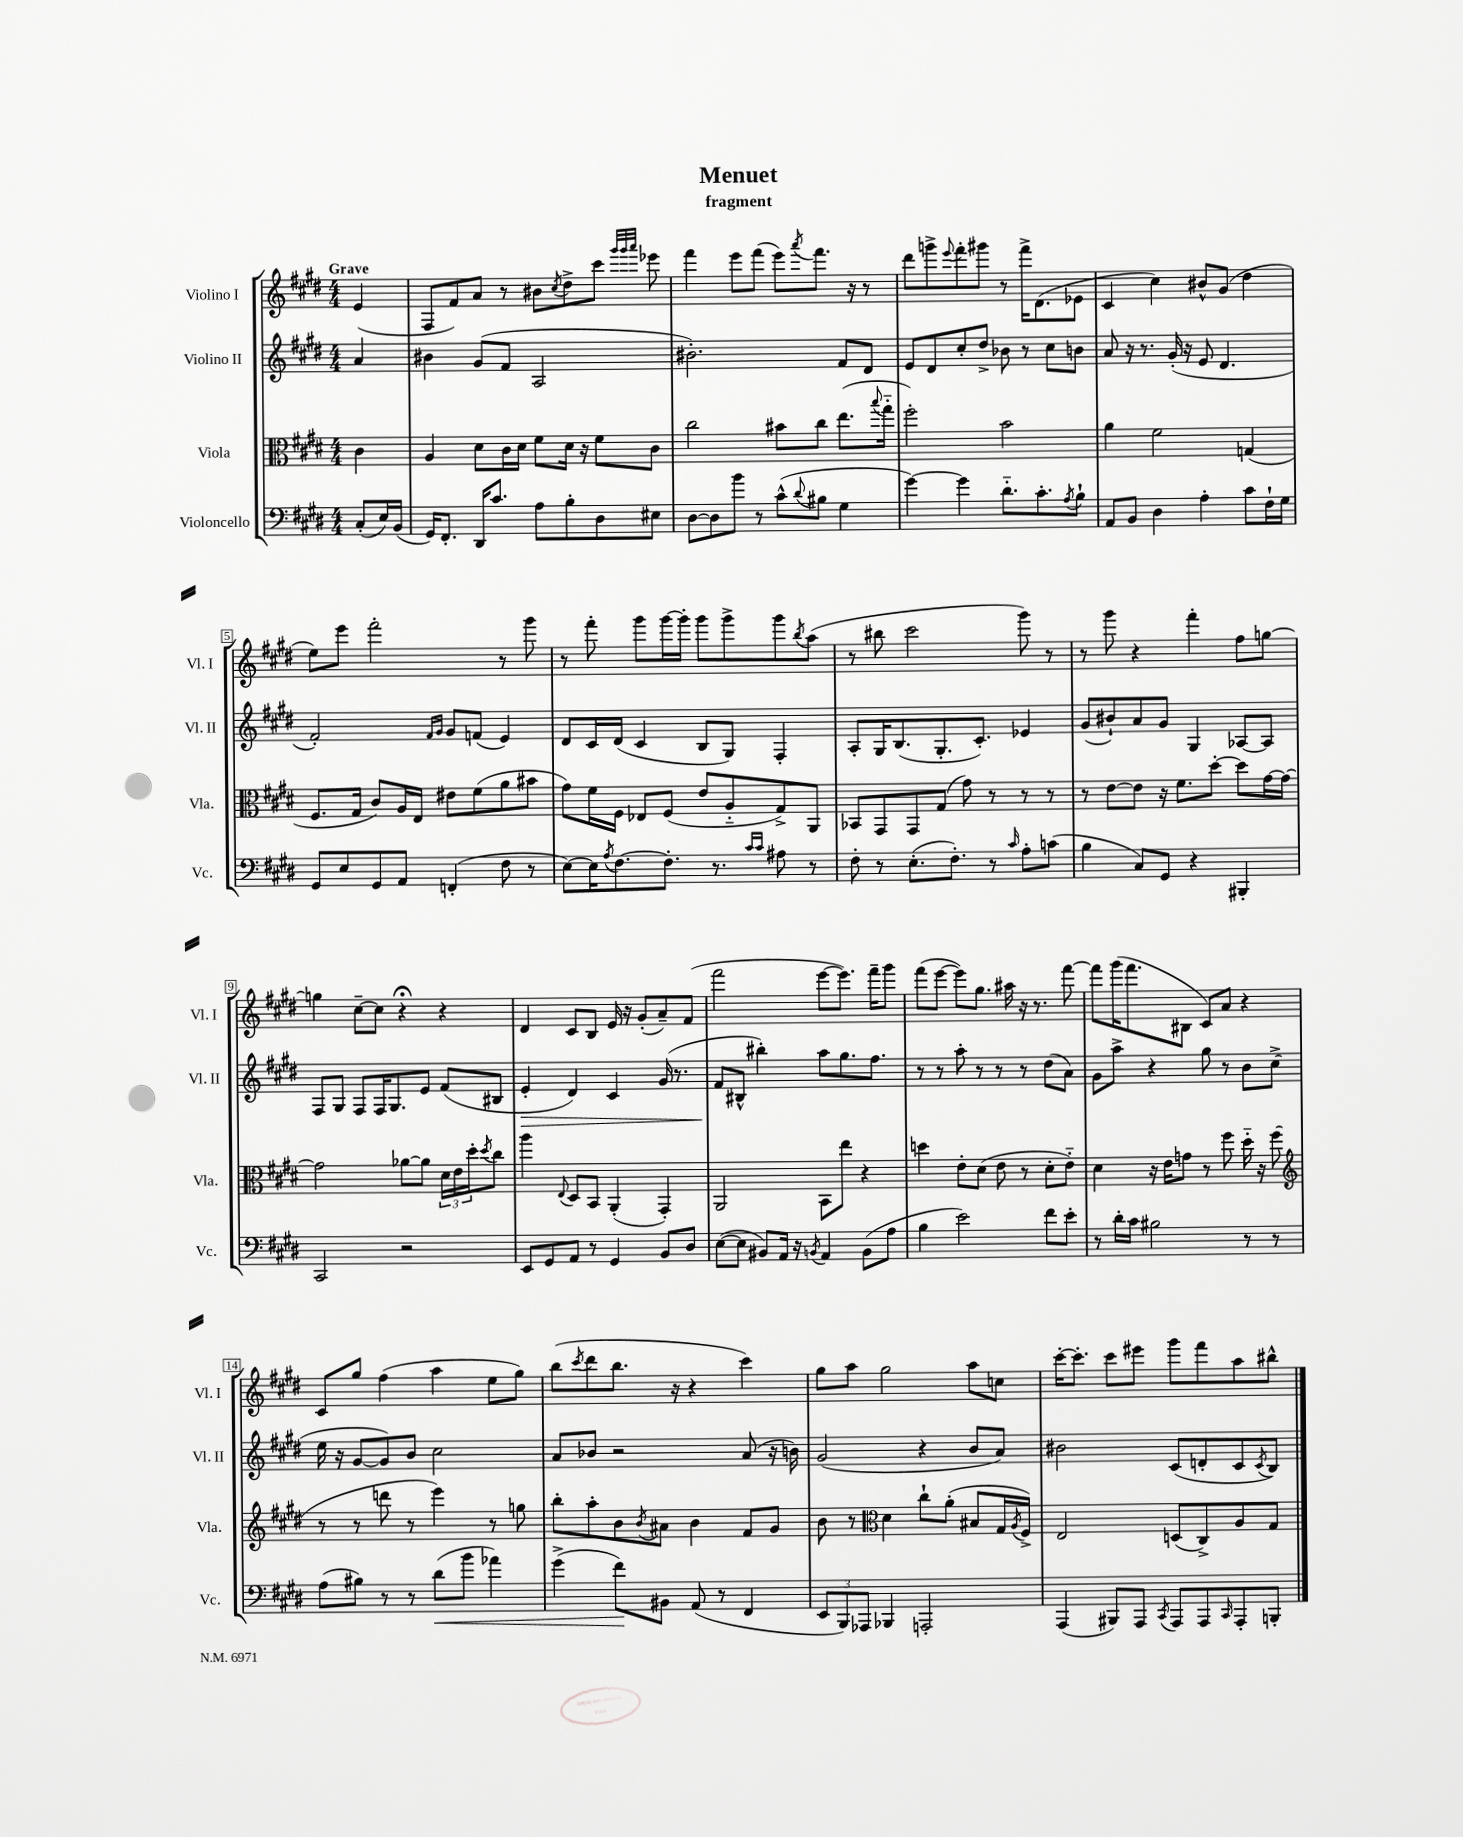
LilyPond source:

\header { title = "Menuet" subtitle = "fragment" }
<<
\new StaffGroup <<
\new Staff = "s0" \with { instrumentName = "Violino I" shortInstrumentName = "Vl. I" } {
    \clef treble \key e \major \numericTimeSignature \time 4/4 \partial 4 \tempo "Grave"
    e'4( |
    fis8 fis'8) a'8 r8 bis'8 \acciaccatura { cis''8 } dis''8-> cis'''8 \grace { gis'''32 gis'''32 a'''32 } ees'''8 |
    fis'''4 e'''8 fis'''8( e'''8) \acciaccatura { a'''8 } fis'''8. r16 r8 |
    dis'''8 g'''8-> \appoggiatura { e'''8 } fis'''8-. gis'''8 r8 fis'''16-> dis'8.( ees'8 |
    cis'4 cis''4) bis'8-^ gis'8( dis''4 |
    e''8) e'''8 fis'''2-. r8 gis'''8 |
    r8 fis'''8-. gis'''8 gis'''16~ gis'''16-. gis'''8 gis'''8-> gis'''8 \acciaccatura { b''8 } a''8( |
    r8 bis''8 cis'''2 gis'''8) r8 |
    r8 gis'''8 r4 fis'''4-. fis''8 g''8~ |
    g''4 cis''8~-- cis''8 r4\fermata r4 |
    dis'4 cis'8 b8 e'16 r16 gis'8-.( a'8--) fis'8( |
    fis'''2 e'''8~ e'''8.) fis'''16-- gis'''8 |
    fis'''8( e'''8~ e'''8) gis''8. ais''16 r16 r8. fis'''8~ |
    fis'''8 gis'''16( fis'''8. bis8 cis'8) a'8 r4 |
    cis'8 gis''8 fis''4( a''4 e''8 gis''8) |
    b''8( \acciaccatura { cis'''8 } dis'''8 b''8. r16 r4 cis'''4) |
    gis''8 a''8 gis''2 a''8 c''8 |
    cis'''16~-. cis'''8.-. cis'''8 eis'''8 gis'''8 fis'''8 a''8 bis''8-^ \bar "|." |
}
\new Staff = "s1" \with { instrumentName = "Violino II" shortInstrumentName = "Vl. II" } {
    \clef treble \key e \major \numericTimeSignature \time 4/4 \partial 4
    a'4 |
    bis'4 gis'8( fis'8 a2 |
    bis'2.-.) fis'8 dis'8 |
    e'8 dis'8 cis''8-. dis''8-> bes'8 r8 cis''8 b'8 |
    a'8 r16 r8. gis'16-.( r16 e'8 dis'4. |
    fis'2-.) \grace { fis'16 gis'16 } gis'8 f'8( e'4) |
    dis'8 cis'16 dis'16( cis'4 b8 gis8) fis4-. |
    a8-. gis16 b8.( gis8.-. cis'8.-.) ees'4 |
    gis'8( bis'8-!) a'8 gis'8 gis4 aes8~ aes8 |
    fis8 gis8 fis8 fis16 gis8. e'8 fis'8( bis8 |
    e'4-.\> dis'4) cis'4 gis'16( r8. |
    fis'8\! bis8-^ bis''4-.) a''8 gis''8. fis''8. |
    r8 r8 a''8-. r8 r8 r8 dis''8( a'8) |
    gis'8 a''8-> r4 gis''8 r8 b'8 cis''8->( |
    e''16 r16 gis'8~ gis'8) b'8 cis''2 |
    a'8 bes'8 r2 a'8( r16 b'16) |
    gis'2( r4 b'8 a'8) |
    bis'2 cis'8( d'8-. cis'8 \acciaccatura { cis'8 } b8) \bar "|." |
}
\new Staff = "s2" \with { instrumentName = "Viola" shortInstrumentName = "Vla." } {
    \clef alto \key e \major \numericTimeSignature \time 4/4 \partial 4
    cis'4 |
    a4 dis'8 cis'16 dis'16 fis'8 dis'16 r16 fis'8 cis'8 |
    cis''2 bis'8 cis''8 e''8.( \appoggiatura { b''8 } gis''16-_ |
    fis''2-.) b'2 |
    a'4 fis'2 g4( |
    fis8. gis16 cis'8) a16 e16 eis'8 fis'8( a'8 bis'8 |
    gis'8) fis'16 fis16 ees8 fis8( e'8 a8-_ gis8->) a,8 |
    bes,8 gis,8 gis,8 gis8( gis'8) r8 r8 r8 |
    r8 e'8~ e'8 r16 fis'8. dis''8~-. dis''8 gis'16~ gis'16~ |
    gis'2 aes'8~ aes'8 \tuplet 3/2 { dis'16 e'16 dis''16-. } \acciaccatura { dis''8 } cis''8 |
    a''4 \appoggiatura { e8 } dis8 b,8 a,4-.( gis,4-.) |
    a,2 b,8 e''8 r4 |
    d''4 e'8-. dis'8( e'8 r8 dis'8-. e'8-_) |
    dis'4 r16 e'16 g'8 r8 fis''8 dis''16-_ r16 fis''8( |
    \clef treble r8 r8 d'''8 r8 e'''4) r8 g''8 |
    b''8-. a''8-. b'8 \acciaccatura { b'8 } ais'8 b'4 fis'8 gis'8 |
    b'8 r8 \clef alto dis'4 cis''8-! a'8-.( bis8 gis16 \acciaccatura { a8 } fis16->) |
    e2 d8( cis8->) a8 gis8 \bar "|." |
}
\new Staff = "s3" \with { instrumentName = "Violoncello" shortInstrumentName = "Vc." } {
    \clef bass \key e \major \numericTimeSignature \time 4/4 \partial 4
    cis8-.( e16) b,16( |
    gis,16) fis,8.-. dis,16 cis'8. a8 b8-. dis8 eis8 |
    dis8~ dis8 b'8 r8 cis'8-^( \appoggiatura { dis'8 } bis8 gis4 |
    gis'4~) gis'4 dis'8.-_ cis'8.-. \acciaccatura { a8 } b8-! |
    a,8 b,8 dis4 a4-. cis'8 fis16-! gis16 |
    gis,8 e8 gis,8 a,8 f,4-.( fis8 r8 |
    e8~) e16 \acciaccatura { a8 } fis8.~ fis8.-. r8. \grace { cis'16 cis'16 } ais8 r8 |
    fis8-. r8 e8.-.( fis8.-.) r8 \grace { cis'16 } a8-. c'8( |
    b4 cis8) gis,8 r4 bis,,4-. |
    cis,2 r2 |
    e,8 gis,8 a,8 r8 gis,4 b,8 dis8 |
    e8~( e8 bis,8) a,16 r16 \acciaccatura { b,8 } a,4 b,8( a8 |
    b4 e'2) fis'8 e'8-. |
    r8 dis'16-. cis'16 bis2 r8 r8 |
    a8( bis8) r8 r8 dis'8\<( b'8 aes'4) |
    gis'4->( fis'8\!) bis,8 a,8( r8 fis,4 |
    \tuplet 3/2 { e,8 b,,8) aes,,8 } bes,,4 a,,2-. |
    a,,4( bis,,8) a,,8 \acciaccatura { cis,8 } a,,8 a,,8 \grace { cis,16 } a,,8-. b,,8-. \bar "|." |
}
>>
>>
\layout { \context { \Score \override BarNumber.stencil = #(make-stencil-boxer 0.1 0.3 ly:text-interface::print) } }
